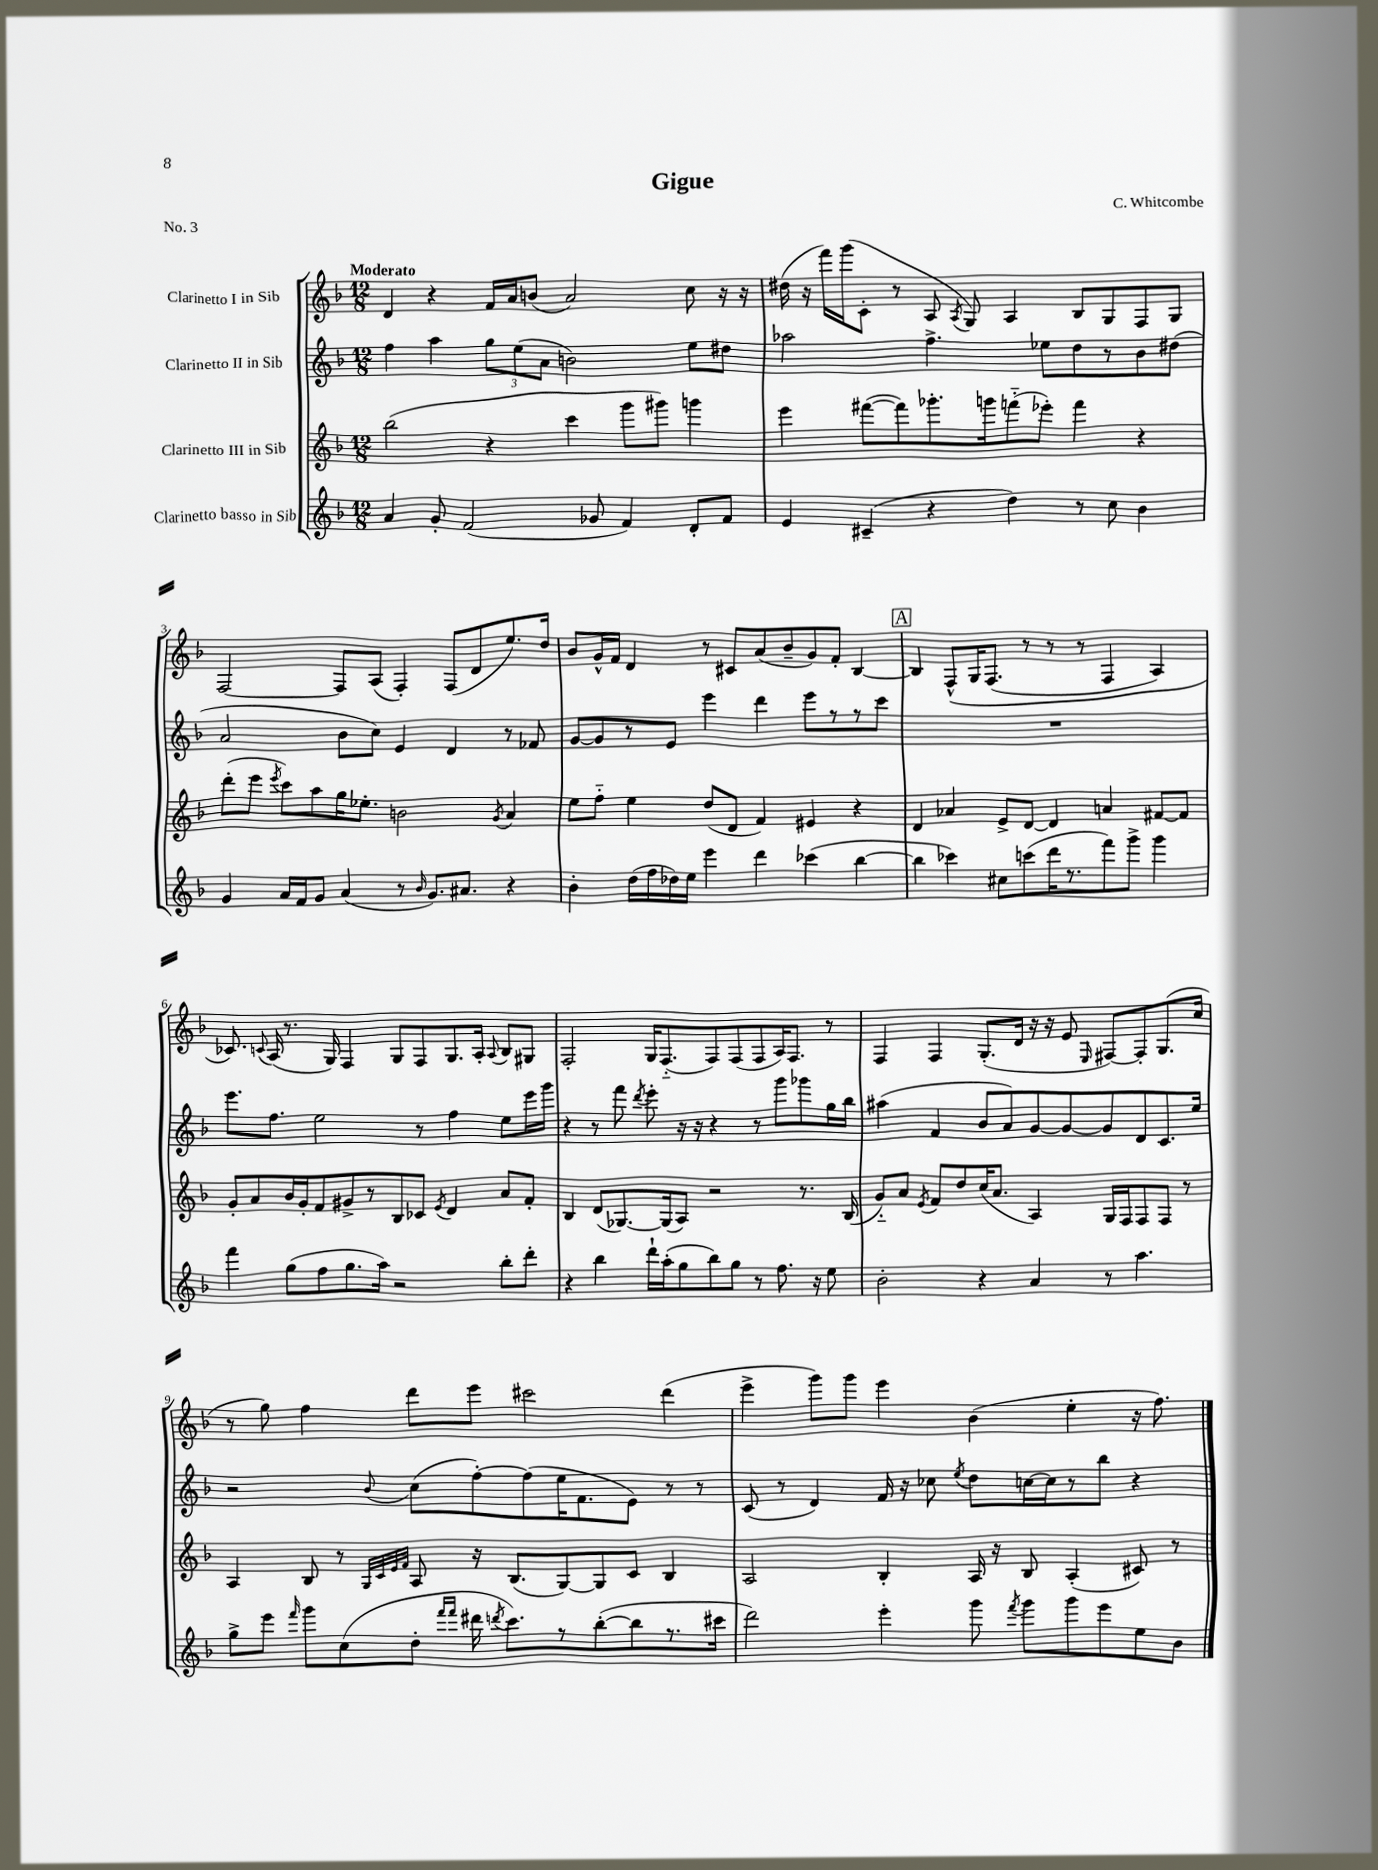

**kern	**kern	**kern	**kern
*staff4	*staff3	*staff2	*staff1
*clefG2	*clefG2	*clefG2	*clefG2
*k[b-]	*k[b-]	*k[b-]	*k[b-]
*M12/8	*M12/8	*M12/8	*M12/8
4a/	(2bb-\	4ff\	4d/
8g'/	.	4aa\	4r
(2f/	.	.	.
.	4r	12gg\L	16f/LL
.	.	.	16a/J
.	.	(12ee\	.
.	.	.	(8b/J
.	.	12a\J	.
.	4ccc\	2b\)	2a/)
8g-/	.	.	.
4f/)	8ggg\L	.	.
.	8ggg#\J)	.	.
8d'/L	4ggg\	8ee\L	8cc\
8f/J	.	8dd#\J	16r
.	.	.	16r
=	=	=	=
4e/	4eee\	2aa-\	(16dd#\
.	.	.	16r
.	.	.	16fff\LL)
.	.	.	(16ggg\J
(4c#~/	([8fff#\L	.	8c'\J
.	8fff#\])	.	8r
4r	8.ggg-'\	4.ff^\	8A/
.	.	.	8qA/
.	.	.	8G/)
.	16ggg\k	.	.
4dd\)	(8fff'~\	.	4A/
.	8eee-'\J)	8ee-\L	.
8r	4fff\	8dd\	8B-/L
8cc\	.	8r	8G/
4b-\	4r	8b-\	8F/
.	.	(8dd#\J	8G/J
=	=	=	=
4g/	(8ddd'\L	2a/	[2F/
.	8eee\J	.	.
.	8qeee/	.	.
16a/LL	8ccc\L)	.	.
16f/J	.	.	.
8g/J	8aa\	.	.
(4a/	16gg\K	8b-\L	8F/]L
.	8.ee-'\J	.	.
.	.	8cc\J)	(8A/J
8r	2b\	4e/	4F'/)
16qqb-/	.	.	.
8.g/L)	.	.	.
.	.	4d/	(8F/L
8.a#/J	.	.	.
.	.	.	8d/
.	8qg/	.	.
4r	4a/	8r	8.ee/)
.	.	8f-/	.
.	.	.	16dd/Jk
=	=	=	=
4b-'\	8ee\L	[8g/L	8b-/L
.	8ff'~\J	8g/]	16g^^/L
.	.	.	16f/JJ
(16dd\LL	4ee\	8r	4d/
16ff\	.	.	.
16dd-\)	.	8e/J	.
16ee\JJ	.	.	.
4eee\	(8dd/L	4eee\	8r
.	8d/J	.	8c#/L
4ddd\	4f/)	4ddd\	(8a/
.	.	.	8b-~/
(4ccc-\	4e#/	8eee\L	8g/)
.	.	8r	8f'/J
[4bb-\	4r	8r	[4B-/
.	.	8ccc\J	.
=	=	=	=
4bb-\]	4d/	1.r	4B-/]
4ccc-\)	4a-/	.	&(8F^^/L
.	.	.	16G/K
.	.	.	(8.F/J
8cc#\L	8e^/L	.	.
(8ccc\	[8d/J	.	8r
16ddd\K	4d/]	.	8r
8.r	.	.	.
.	.	.	8r
8fff\)	4a/	.	4F/
8ggg^\J	.	.	.
4ggg\	[8f#/L	.	4A/)
.	8f#/]J	.	.
=	=	=	=
4fff\	8g'/L	8.eee\L	8.c-/&)
.	8a/	.	.
.	.	.	8qqc/
.	.	8.ff\J	(16A/
(8gg\L	16b-/L	.	8.r
.	16g'/J	.	.
8ff\	8f/	2ee\	.
.	.	.	16G/)
8.gg\	8g#^/	.	4F/
.	8r	.	.
16aa\Jk)	.	.	.
2r	8B-/	.	8G/L
.	8c-/J	8r	8F/
.	8qe/	.	.
.	4d/	4ff\	8.G/
.	.	.	16A'/Jk
.	.	.	8qqA/
8bb-'\L	8a/L	8ee\L	8B-/L
8ddd'\J	8f'/J	16eee\L	8G#/J
.	.	16ggg\JJ	.
=	=	=	=
4r	4B-/	4r	2F'/
4bb-\	(8d/L	8r	.
.	[8.G-/)	8fff\	.
.	.	8qddd/	.
16ddd`\LL	.	8eee'\	16G/LK
(16aa'\J	(16G-/]k	.	(8.F'~/
8gg\	8A/J)	16r	.
.	.	16r	.
8bb-\)	2r	4r	8F/)
8gg\J	.	.	(8F/
8r	.	8r	8F/
8.ff\	.	8ggg\L	16A/K)
.	.	.	8.F/J
.	8.r	8ggg-\	.
16r	.	.	.
8ee\	.	16gg\L	8r
.	(16B-/	16bb-\JJ	.
=	=	=	=
2b-'\	8g'~/L)	(4aa#\	4F/
.	8a/J	.	.
.	8qe/	.	.
.	8f/L	4f/	4F/
.	8dd/	.	.
4r	(16cc/K	8b-/L	(8.G'/L
.	8.a/J	.	.
.	.	8a/)	.
.	.	.	16d/Jk
4a/	4A/)	[8g/	16r
.	.	.	16r
.	.	8g/_	8e/
.	.	.	16qqE/
8r	16G/LL	8g/]	[8F#/L)
.	16F/J	.	.
4.aa\	8F/	8d/	8F#'/]
.	8F/J	8.c/	(8.G/
.	8r	.	.
.	.	16ee/Jk	16cc/Jk
=	=	=	=
8gg^\L	4A/	2r	8r
8eee\J	.	.	8gg\)
16qqfff/	.	.	.
8ggg\L	8B-/	.	4ff\
(8cc\	8r	.	.
.	32qqG/LLL	.	.
.	32qqc/	.	.
.	32qqe/	.	.
.	32qqf/JJJ	8qqb-/	.
8dd'\J	8A/	(8cc\L	8ddd\L
16qqfff/LL	.	.	.
16qqfff/JJ	.	.	.
16ddd#\	16r	[8ff'\)	8eee\J
8qddd/	.	.	.
8.ccc\L)	(8.B-/L	.	.
.	.	(8ff\]	2ccc#\
8r	[8G/)	16ee\K	.
.	.	8.f\	.
([8bb-'\	8G/]	.	.
8bb-\]	8c/J	8e\J)	.
8.r	4B-/	8r	(4ddd\
.	.	8r	.
16ccc#\Jk	.	.	.
=	=	=	=
2ddd\)	2A/	(8c/	4eee^\
.	.	8r	.
.	.	4d/)	8ggg\L)
.	.	.	8ggg\J
4eee'\	4B-'/	16f/	4eee\
.	.	16r	.
.	.	8cc-\	.
.	.	8qee/	.
8ggg\	16A/	8dd\L	(4b-\
.	16r	.	.
8qfff/	.	.	.
8ggg\L	8B-/	[16cc\L	.
.	.	16cc\]J	.
8ggg\	(4A'/	8r	4ee'\
8eee\	.	8bb-\J	.
8ee\	8c#/)	4r	16r
.	.	.	8.ff\)
8b-\J	8r	.	.
==	==	==	==
*-	*-	*-	*-
